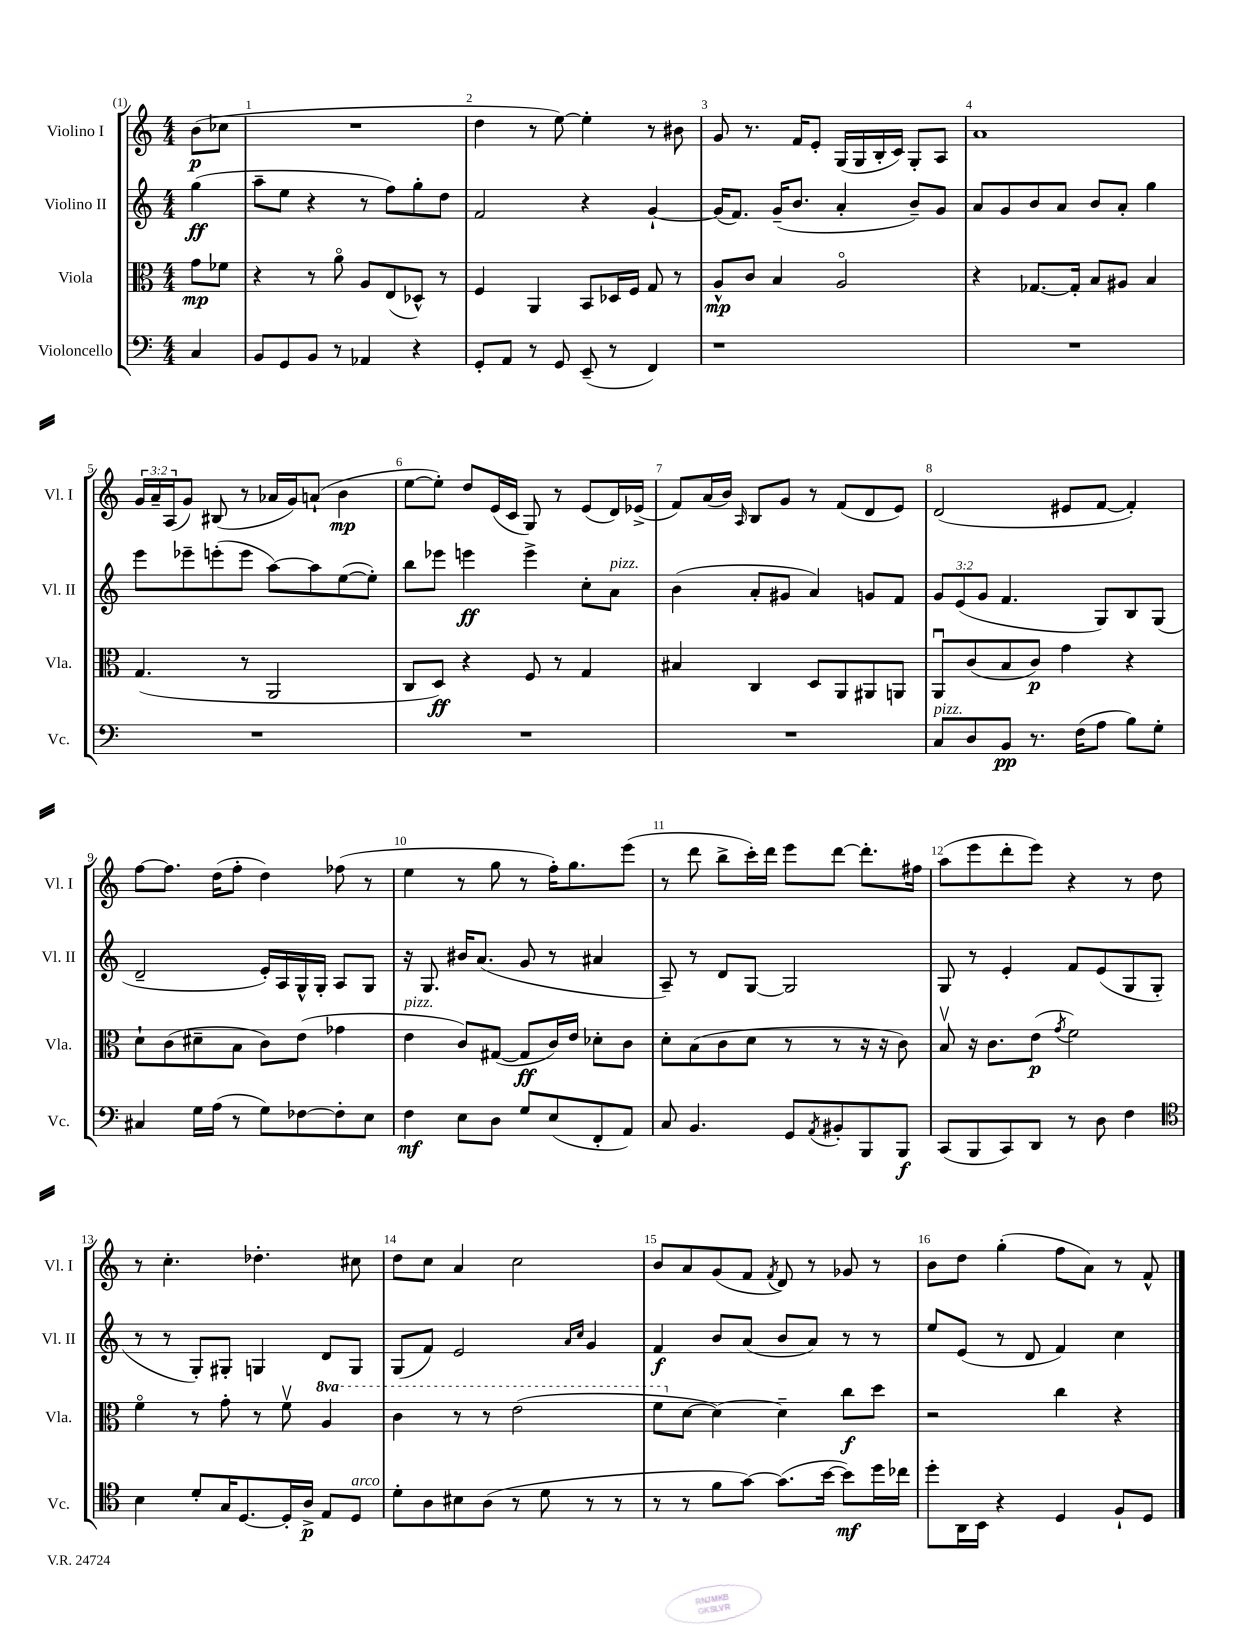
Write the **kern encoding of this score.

**kern	**kern	**kern	**kern
*staff4	*staff3	*staff2	*staff1
*clefF4	*clefC3	*clefG2	*clefG2
*k[]	*k[]	*k[]	*k[]
*M4/4	*M4/4	*M4/4	*M4/4
4C	8g	(4gg	(8b
.	8f-	.	8cc-
=	=	=	=
8BB	4r	8aa~	1r
8GG	.	8ee	.
8BB	8r	4r	.
8r	8ao	.	.
4AA-	8A	8r	.
.	(8E	8ff)	.
4r	8D-^^)	8gg'	.
.	8r	8dd	.
=	=	=	=
8GG'	4F	2f	4dd
8AA	.	.	.
8r	4AA	.	8r
8GG	.	.	[8ee)
(8EE~	8BB	4r	4ee']
8r	16D-	.	.
.	16F	.	.
4FF)	8G	[4g`	8r
.	8r	.	8b#
=	=	=	=
1r	8A^^	(16g]	8g
.	.	8.f)	.
.	8c	.	8.r
.	4B	(16g~	.
.	.	8.b	16f
.	.	.	8e'
.	2Ao	4a'	(16G
.	.	.	16G
.	.	.	16B'
.	.	.	16c)
.	.	8b~)	8G'
.	.	8g	8A
=	=	=	=
1r	4r	8a	1a
.	.	8g	.
.	[8.G-	8b	.
.	.	8a	.
.	16G-']	.	.
.	8B	8b	.
.	8A#	8a'	.
.	4B	4gg	.
=	=	=	=
1r	(4.G	8eee	24g
.	.	.	24a~
.	.	.	(24A
.	.	8eee-~	8g)
.	.	(8eee'	(8B#
.	8r	8eee	8r
.	2AA	[8aa)	16a-
.	.	.	16g)
.	.	8aa]	(8a`
.	.	([8ee	4b
.	.	8ee'])	.
=	=	=	=
1r	8C	8bb	[8ee
.	8D)	8eee-	8ee'])
.	4r	4eee	8dd
.	.	.	(16e
.	.	.	16c
.	8F	4eee^	8G)
.	8r	.	8r
.	4G	8cc'	(8e
.	.	8a	16d)
.	.	.	(16e-^
=	=	=	=
1r	4B#	(4b	8f)
.	.	.	(16a
.	.	.	16b)
.	.	.	16qqA
.	4C	8a'	8B
.	.	8g#	8g
.	8D	4a)	8r
.	8AA	.	(8f
.	8AA#	8g	8d
.	8AA	8f	8e)
=	=	=	=
8C	8AAu	12g	(2d
.	.	(12e	.
8D	(8c	.	.
.	.	12g	.
8BB	8B	4.f	.
8.r	8c)	.	.
.	4g	.	8e#
(16F	.	.	.
8A	.	8G)	[8f
8B)	4r	8B	4f'])
8G'	.	(8G	.
=	=	=	=
4C#	8d`	2d~	[8ff
.	(8c	.	8.ff]
16G	8d#~	.	.
(16A	.	.	(16dd
8r	8B	.	8ff'
8G)	8c)	16e')	4dd)
.	.	16A	.
[8F-	(8e	16G^^	.
.	.	16G'	.
8F-']	4g-	8A	(8ff-
8E	.	8G	8r
=	=	=	=
4F	4e	16r	4ee
.	.	8.G	.
8E	8c)	16b#	8r
.	.	(8.a	.
8D	([8G#	.	8gg
8G	8G#]	8g	8r
(8E	16c)	8r	16ff')
.	16e	.	8.gg
8FF'	8d-'	4a#	.
8AA)	8c	.	(8eee
=	=	=	=
8C	8d'	8A~)	8r
4.BB	(8B	8r	8ddd
.	8c	8d	8bb^
.	8d	[8G	16ccc')
.	.	.	16ddd
8GG	8r	2G]	8eee
8qAA	.	.	.
8BB#'	8r	.	[8ddd
8BBB	16r	.	8.ddd']
.	16r	.	.
8BBB	8c)	.	.
.	.	.	16ff#
=	=	=	=
(8CC	8Bv	8G	(8aa
8BBB	16r	8r	8eee
.	8.c	.	.
8CC)	.	4e'	8ddd'
8DD	(8e	.	8eee)
.	8qg	.	.
8r	2f)	8f	4r
8D	.	(8e	.
4F	.	8G	8r
.	.	8G'	8dd
=	=	=	=
*clefC4	*	*	*
4B	4fo	8r	8r
.	.	8r	4.cc'
8d'	8r	8G')	.
16G	8g'	8G#'	.
[8.D	.	.	.
.	8r	4G	4.dd-'
16D']	8fv	.	.
16A^	.	.	.
8E	4a	8d	.
8D	.	8G	8cc#
=	=	=	=
8d'	4cc	(8G	8dd
8A	.	8f)	8cc
8B#	8r	2e	4a
(8A	8r	.	.
8r	(2ee	.	2cc
8d	.	.	.
.	.	16qqa	.
.	.	16qqcc	.
8r	.	4g	.
8r	.	.	.
=	=	=	=
8r	8ff	4f	8b
8r	[8d	.	8a
8f	4d_)	8b	(8g
[8g)	.	(8a	8f
.	.	.	8qf
(8.g]	4d~]	8b	8d)
.	.	8a)	8r
[16b	.	.	.
8b])	8cc	8r	8g-
16dd	8dd	8r	8r
16cc-	.	.	.
=	=	=	=
8dd'	2r	8ee	8b
16AA	.	(8e	8dd
16BB	.	.	.
4r	.	8r	(4gg'
.	.	8d	.
4D	4cc	4f)	8ff
.	.	.	8a)
8F`	4r	4cc	8r
8D	.	.	8f^^
==	==	==	==
*-	*-	*-	*-
